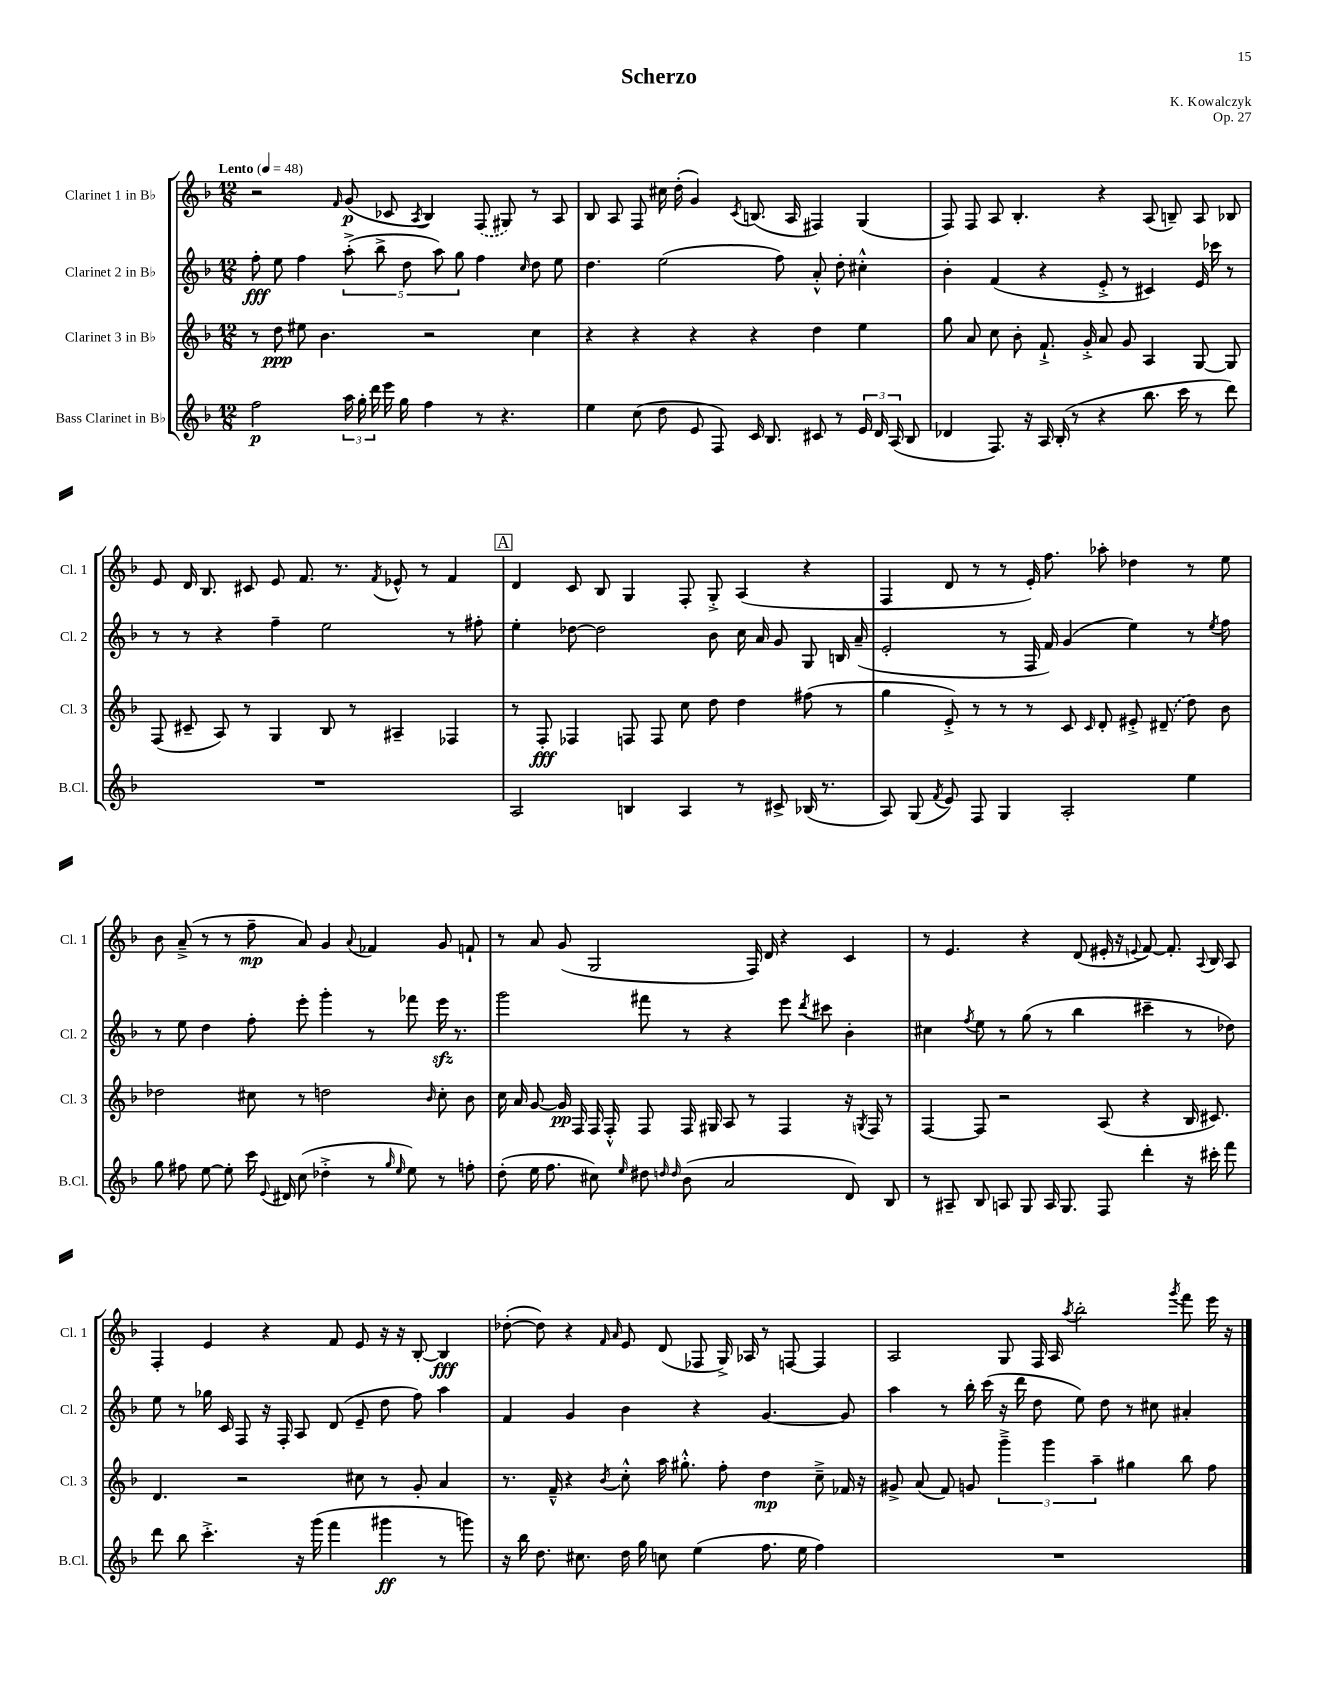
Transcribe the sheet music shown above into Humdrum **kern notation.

**kern	**dynam	**kern	**dynam	**kern	**dynam	**kern	**dynam
*part4	*part4	*part3	*part3	*part2	*part2	*part1	*part1
*staff4	*staff4	*staff3	*staff3	*staff2	*staff2	*staff1	*staff1
*I"Bass Clarinet in B♭	*	*I"Clarinet 3 in B♭	*	*I"Clarinet 2 in B♭	*	*I"Clarinet 1 in B♭	*
*I'B.Cl.	*	*I'Cl. 3	*	*I'Cl. 2	*	*I'Cl. 1	*
*clefG2	*	*clefG2	*	*clefG2	*	*clefG2	*
*k[b-]	*	*k[b-]	*	*k[b-]	*	*k[b-]	*
*M12/8	*	*M12/8	*	*M12/8	*	*M12/8	*
*MM48	*	*MM48	*	*MM48	*	*MM48	*
=1	=1	=1	=1	=1	=1	=1	=1
!	!	!	!	!	!	!LO:TX:a:B:t=Lento	!
2ff\	p	8r	.	8ff'\	fff	2r	.
.	.	8dd\	ppp	8ee\	.	.	.
.	.	8ee#X\	.	4ff\	.	.	.
.	.	4.b-\	.	.	.	.	.
.	.	.	.	.	.	16qqf/	.
24aa\	.	.	.	(10aa'^\	.	(8g/	p
24gg'\	.	.	.	.	.	.	.
24ddd\	.	.	.	.	.	.	.
.	.	.	.	10bb-^\	.	.	.
16eee\	.	.	.	.	.	8c-X/	.
16gg\	.	.	.	.	.	.	.
.	.	.	.	10dd\	.	.	.
.	.	.	.	.	.	8qA/	.
4ff\	.	2r	.	.	.	4B-/)	.
.	.	.	.	10aa\)	.	.	.
.	.	.	.	10gg\	.	.	.
8r	.	.	.	4ff\	.	(8F/	.
4.r	.	.	.	.	.	8G#X/)	.
.	.	.	.	16qqcc/	.	.	.
.	.	4cc\	.	8dd\	.	8r	.
.	.	.	.	8ee\	.	8A/	.
=2	=2	=2	=2	=2	=2	=2	=2
4ee\	.	4r	.	4.dd\	.	8B-/	.
.	.	.	.	.	.	8A/	.
(8cc\	.	4r	.	.	.	8F/	.
8dd\	.	.	.	(2ee\	.	16cc#X\	.
.	.	.	.	.	.	(16dd'\	.
8e/	.	4r	.	.	.	4g/)	.
8F/)	.	.	.	.	.	.	.
.	.	.	.	.	.	8qc/	.
16c/	.	4r	.	.	.	(8.Bn/	.
8.B-/	.	.	.	.	.	.	.
.	.	.	.	8ff\)	.	.	.
.	.	.	.	.	.	16A/	.
8c#X/	.	4dd\	.	8a'^^/	.	4F#X/)	.
8r	.	.	.	8dd'\	.	.	.
24e/	.	4ee\	.	4cc#X'^^\	.	(4G/	.
24d/	.	.	.	.	.	.	.
(24A/	.	.	.	.	.	.	.
8B-/	.	.	.	.	.	.	.
=3	=3	=3	=3	=3	=3	=3	=3
4d-X/	.	8gg\	.	4b-'\	.	8F/)	.
.	.	8a/	.	.	.	8F/	.
8.F/)	.	8cc\	.	(4f/	.	8A/	.
.	.	8b-'\	.	.	.	4.B-'/	.
16r	.	.	.	.	.	.	.
16A/	.	8.f`^/	.	4r	.	.	.
(16B-'/	.	.	.	.	.	.	.
8r	.	.	.	.	.	.	.
.	.	16g'^/	.	.	.	.	.
4r	.	8a/	.	8e'^/	.	4r	.
.	.	8g/	.	8r	.	.	.
8.bb-\	.	4A/	.	4c#X/)	.	(8A/	.
.	.	.	.	.	.	8Bn~/)	.
16ccc\	.	.	.	.	.	.	.
8r	.	[8G/	.	16e/	.	8A/	.
.	.	.	.	16ccc-X\	.	.	.
8ddd\)	.	8G/]	.	8r	.	8B-X/	.
!!LO:LB:g=z
=4	=4	=4	=4	=4	=4	=4	=4
1.r	.	(8F/	.	8r	.	8e/	.
.	.	8c#X~/	.	8r	.	16d/	.
.	.	.	.	.	.	8.B-/	.
.	.	8A/)	.	4r	.	.	.
.	.	8r	.	.	.	8c#X/	.
.	.	4G/	.	4ff~\	.	8e/	.
.	.	.	.	.	.	8.f/	.
.	.	8B-/	.	2ee\	.	.	.
.	.	.	.	.	.	8.r	.
.	.	8r	.	.	.	.	.
.	.	.	.	.	.	8qf/	.
.	.	4A#X~/	.	.	.	8e-X^^/	.
.	.	.	.	.	.	8r	.
.	.	4F-X/	.	8r	.	4f/	.
.	.	.	.	8ff#X'\	.	.	.
!!LO:REH:place=s1:t=A
=5	=5	=5	=5	=5	=5	=5	=5
2A/	.	8r	.	4ee'\	.	4d/	.
.	.	8F'/	fff	.	.	.	.
.	.	4F-X/	.	[8dd-X\	.	8c/	.
.	.	.	.	2dd-\]	.	8B-/	.
4Bn/	.	8Fn/	.	.	.	4G/	.
.	.	8F/	.	.	.	.	.
4A/	.	8cc\	.	.	.	8F'/	.
.	.	8dd\	.	8b-\	.	8G'^/	.
8r	.	4dd\	.	16cc\	.	(4A/	.
.	.	.	.	16a/	.	.	.
8c#X^/	.	.	.	8g/	.	.	.
(16B-X/	.	(8ff#X\	.	8G/	.	4r	.
8.r	.	.	.	.	.	.	.
.	.	8r	.	16Bn/	.	.	.
.	.	.	.	(16a~/	.	.	.
=6	=6	=6	=6	=6	=6	=6	=6
8A/)	.	4gg\	.	2e'/	.	4F/	.
(8G/	.	.	.	.	.	.	.
8qf/	.	.	.	.	.	.	.
8e/)	.	8e'^/)	.	.	.	8d/	.
8F/	.	8r	.	.	.	8r	.
4G/	.	8r	.	8r	.	8r	.
.	.	8r	.	16F/	.	16e'/)	.
.	.	.	.	16f/)	.	8.ff\	.
2A'/	.	8c/	.	(4g/	.	.	.
.	.	16qqc/	.	.	.	.	.
.	.	8d'/	.	.	.	8aa-X'\	.
.	.	8e#X'^/	.	4ee\)	.	4dd-X\	.
.	.	(8d#X~/	.	.	.	.	.
4ee\	.	8dd\)	.	8r	.	8r	.
.	.	.	.	8qee/	.	.	.
.	.	8b-\	.	8ff\	.	8ee\	.
!!LO:LB:g=z
=7	=7	=7	=7	=7	=7	=7	=7
8gg\	.	2dd-X\	.	8r	.	8b-\	.
8ff#X\	.	.	.	8ee\	.	(8a~^/	.
[8ee\	.	.	.	4dd\	.	8r	.
8ee'\]	.	.	.	.	.	8r	.
16ccc\	.	8cc#X\	.	8ff'\	.	8ff~\	mp
8qqe/	.	.	.	.	.	.	.
16d#X/	.	.	.	.	.	.	.
(8cc\	.	8r	.	8eee'\	.	8a/)	.
4dd-X'^\	.	2ddn\	.	4ggg'\	.	4g/	.
.	.	.	.	.	.	8qqa/	.
8r	.	.	.	8r	.	4f-X/	.
16qqgg/	.	.	.	.	.	.	.
16qqee/	.	.	.	.	.	.	.
8ee\)	.	.	.	8fff-X\	.	.	.
.	.	16qqb-/	.	.	.	.	.
8r	.	8cc#'\	.	16eeezz\	.	8g/	.
.	.	.	.	8.r	.	.	.
8ffn'\	.	8b-\	.	.	.	8fn`/	.
=8	=8	=8	=8	=8	=8	=8	=8
(8dd'\	.	16cc\	.	2ggg\	.	8r	.
.	.	16a/	.	.	.	.	.
16ee\	.	[8g/	.	.	.	8a/	.
8.ff\	.	.	.	.	.	.	.
.	.	16g/]	pp	.	.	(8g/	.
.	.	16F/	.	.	.	.	.
8cc#X\)	.	16F/	.	.	.	2G/	.
.	.	16F'^^/	.	.	.	.	.
16qqee/	.	.	.	.	.	.	.
8dd#X\	.	8F/	.	8fff#X\	.	.	.
16qqddn/	.	.	.	.	.	.	.
16qqdd/	.	.	.	.	.	.	.
(8b-\	.	16F/	.	8r	.	.	.
.	.	16G#X/	.	.	.	.	.
2a/	.	8A/	.	4r	.	.	.
.	.	8r	.	.	.	16F/)	.
.	.	.	.	.	.	16d/	.
.	.	4F/	.	8eee\	.	4r	.
.	.	.	.	8qddd/	.	.	.
.	.	.	.	8ccc#X\	.	.	.
8d/)	.	16r	.	4b-'\	.	4c/	.
.	.	8qGn/	.	.	.	.	.
.	.	16F/	.	.	.	.	.
8B-/	.	8r	.	.	.	.	.
=9	=9	=9	=9	=9	=9	=9	=9
8r	.	[4F/	.	4cc#X\	.	8r	.
8A#X~/	.	.	.	.	.	4.e/	.
.	.	.	.	8qff/	.	.	.
8B-/	.	8F/]	.	8ee\	.	.	.
8An/	.	2r	.	8r	.	.	.
8G/	.	.	.	(8gg\	.	4r	.
16A/	.	.	.	8r	.	.	.
8.G/	.	.	.	.	.	.	.
.	.	.	.	4bb-\	.	(8d/	.
8F/	.	(8A/	.	.	.	16e#X'/	.
.	.	.	.	.	.	16r	.
.	.	.	.	.	.	8qqen/	.
4ddd'\	.	4r	.	4ccc#X~\	.	[8f/)	.
.	.	.	.	.	.	8.f'/]	.
16r	.	16B-/	.	8r	.	.	.
.	.	.	.	.	.	8qqA/	.
16ccc#X'\	.	8.c#X/)	.	.	.	16B-/	.
8fff\	.	.	.	8dd-X\)	.	8A/	.
!!LO:LB:g=z
=10	=10	=10	=10	=10	=10	=10	=10
8ddd\	.	4.d/	.	8ee\	.	4F'/	.
8bb-\	.	.	.	8r	.	.	.
4.ccc'^\	.	.	.	16gg-X\	.	4e/	.
.	.	.	.	16c/	.	.	.
.	.	2r	.	8F/	.	.	.
.	.	.	.	16r	.	4r	.
.	.	.	.	16F'/	.	.	.
16r	.	.	.	8A/	.	.	.
(16ggg\	.	.	.	.	.	.	.
4fff\	.	.	.	(8d/	.	8f/	.
.	.	8cc#X\	.	8e~/	.	8e/	.
4ggg#X\	ff	8r	.	8dd\	.	16r	.
.	.	.	.	.	.	16r	.
.	.	8g'/	.	8ff\)	.	[8B-'/	.
8r	.	4a/	.	4aa\	.	4B-/]	fff
8gggn\)	.	.	.	.	.	.	.
=11	=11	=11	=11	=11	=11	=11	=11
16r	.	8.r	.	4f/	.	([8dd-X'\	.
16bb-\	.	.	.	.	.	.	.
8.dd\	.	.	.	.	.	8dd-\])	.
.	.	16f~^^/	.	.	.	.	.
.	.	4r	.	4g/	.	4r	.
8.cc#X\	.	.	.	.	.	.	.
.	.	.	.	.	.	16qqf/	.
.	.	8qb-/	.	.	.	16qqa/	.
16dd\	.	8cc'^^\	.	4b-\	.	8e/	.
16gg\	.	.	.	.	.	.	.
8ccn\	.	16aa\	.	.	.	(8d/	.
.	.	8.gg#X'^^\	.	.	.	.	.
(4ee\	.	.	.	4r	.	8F-X/	.
.	.	8ff'\	.	.	.	16G^/)	.
.	.	.	.	.	.	16A-X/	.
8.ff\	.	4dd\	mp	[4.g/	.	8r	.
.	.	.	.	.	.	[8Fn/	.
16ee\	.	.	.	.	.	.	.
4ff\)	.	8cc~^\	.	.	.	4F/]	.
.	.	16f-X/	.	8g/]	.	.	.
.	.	16r	.	.	.	.	.
=12	=12	=12	=12	=12	=12	=12	=12
1.r	.	8g#X^/	.	4aa\	.	2A/	.
.	.	(8a/	.	.	.	.	.
.	.	8f/)	.	8r	.	.	.
.	.	8gn/	.	16bb-'\	.	.	.
.	.	.	.	(16ccc\	.	.	.
.	.	6ggg~^\	.	16r	.	8G/	.
.	.	.	.	16ddd\	.	.	.
.	.	.	.	8dd\	.	16F/	.
.	.	6ggg\	.	.	.	.	.
.	.	.	.	.	.	16A/	.
.	.	.	.	.	.	8qaa/	.
.	.	.	.	8ee\)	.	2bb-'\	.
.	.	6aa~\	.	.	.	.	.
.	.	.	.	8dd\	.	.	.
.	.	4gg#X\	.	8r	.	.	.
.	.	.	.	8cc#X\	.	.	.
.	.	.	.	.	.	8qggg/	.
.	.	8bb-\	.	4a#X'/	.	8fff\	.
.	.	8ff\	.	.	.	16eee\	.
.	.	.	.	.	.	16r	.
==	==	==	==	==	==	==	==
*-	*-	*-	*-	*-	*-	*-	*-
